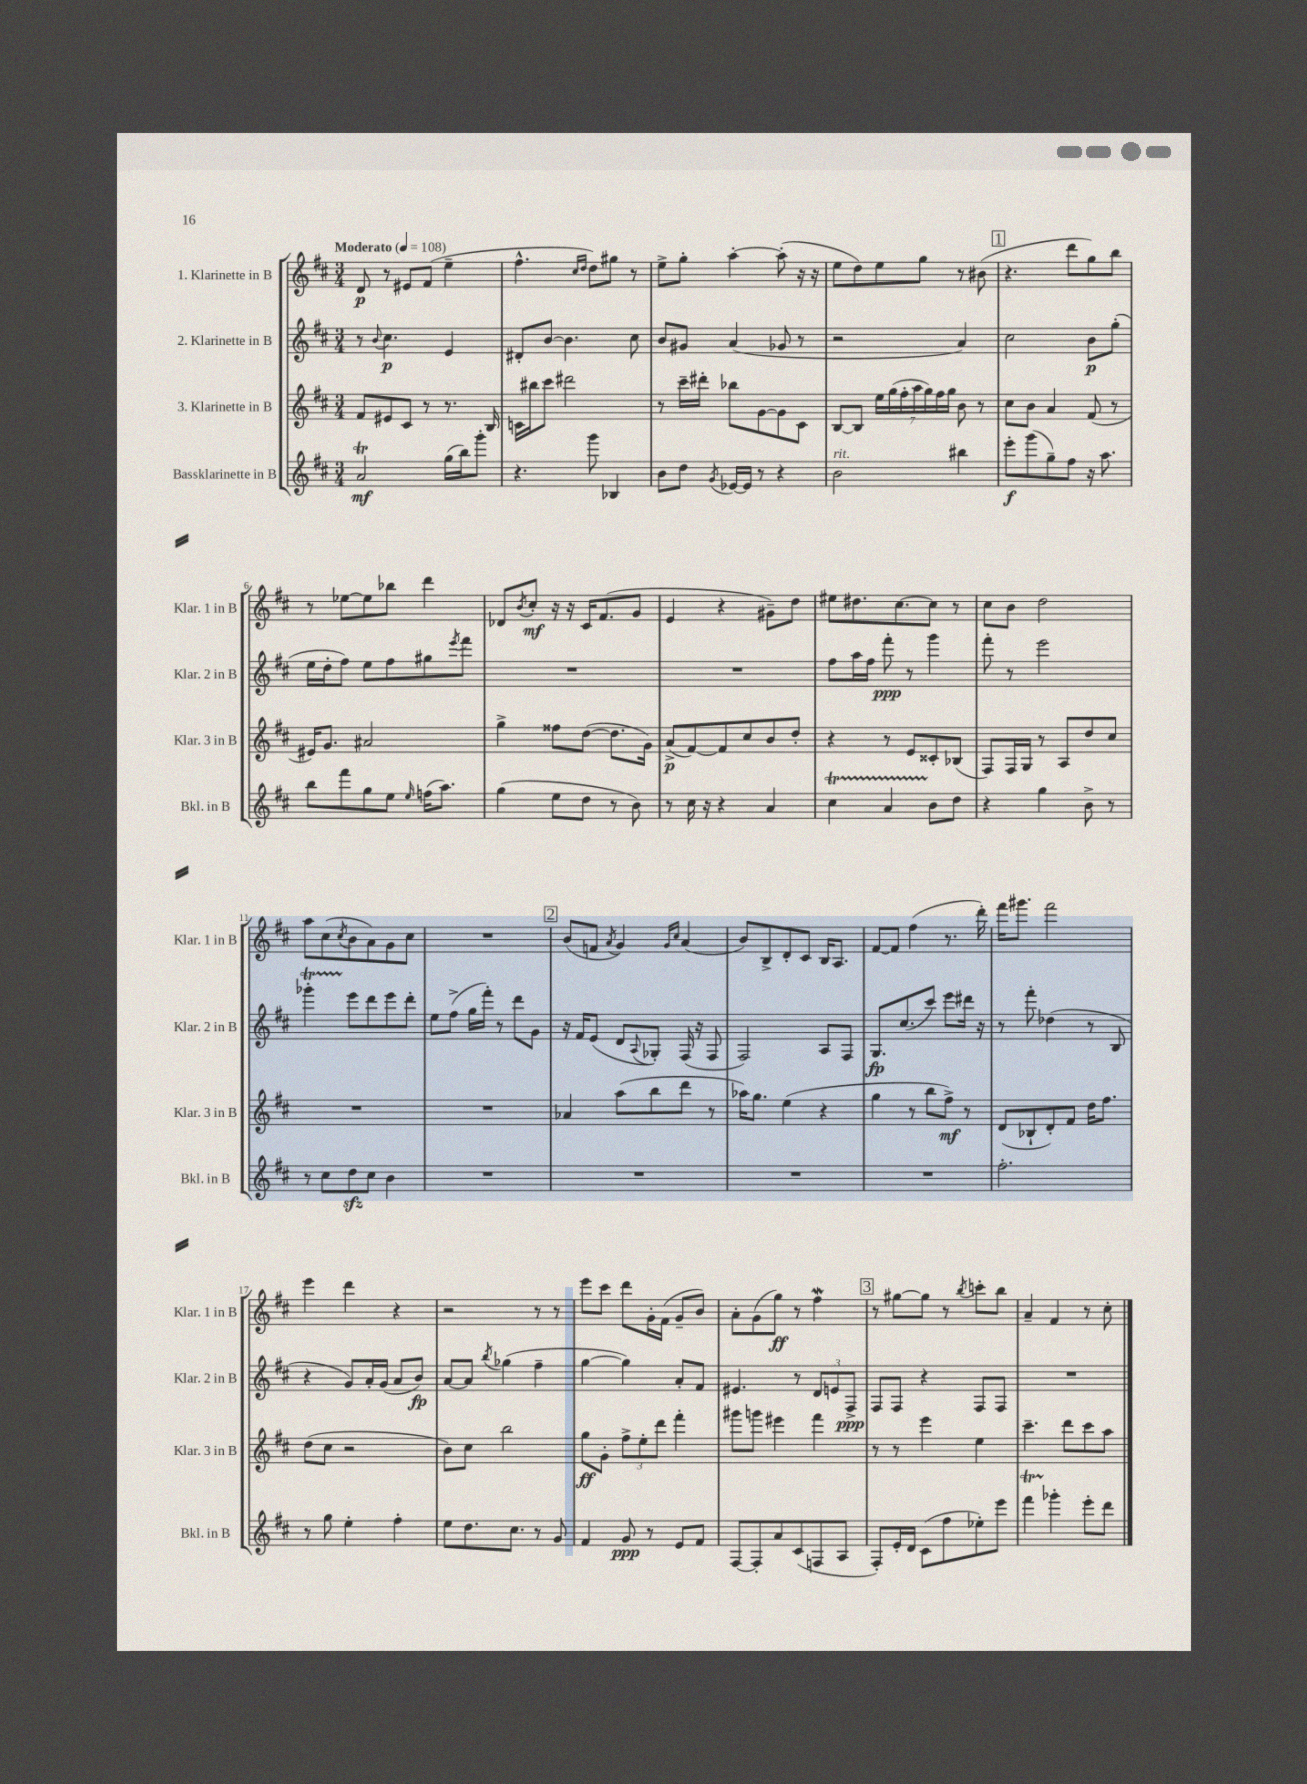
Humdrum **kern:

**kern	**dynam	**kern	**dynam	**kern	**dynam	**kern	**dynam
*part4	*part4	*part3	*part3	*part2	*part2	*part1	*part1
*staff4	*staff4	*staff3	*staff3	*staff2	*staff2	*staff1	*staff1
*I"Bassklarinette in B	*	*I"3. Klarinette in B	*	*I"2. Klarinette in B	*	*I"1. Klarinette in B	*
*I'Bkl. in B	*	*I'Klar. 3 in B	*	*I'Klar. 2 in B	*	*I'Klar. 1 in B	*
*clefG2	*	*clefG2	*	*clefG2	*	*clefG2	*
*k[f#c#]	*	*k[f#c#]	*	*k[f#c#]	*	*k[f#c#]	*
*M3/4	*	*M3/4	*	*M3/4	*	*M3/4	*
*MM108	*	*MM108	*	*MM108	*	*MM108	*
=1	=1	=1	=1	=1	=1	=1	=1
!	!	!	!	!	!	!LO:TX:a:B:t=Moderato	!
2aT/	mf	8f#/L	.	8r	.	8d/	p
.	.	.	.	8qqb/	.	.	.
.	.	8e#X/	.	4.cc#\	p	8r	.
.	.	8c#/J	.	.	.	8e#X/L	.
.	.	8r	.	.	.	(8f#/J	.
(16gg\LL	.	8.r	.	4e/	.	4ee~\	.
16bb\J)	.	.	.	.	.	.	.
8ggg'\J	.	.	.	.	.	.	.
.	.	16B/	.	.	.	.	.
=2	=2	=2	=2	=2	=2	=2	=2
4.r	.	16cn\LL	.	8d#X'/L	.	4.ff#^^\	.
.	.	16bb#X\J	.	.	.	.	.
.	.	8ccc#\J	.	[8b/J	.	.	.
.	.	2ddd#X\	.	4.b\]	.	.	.
.	.	.	.	.	.	16qqcc#/LL	.
.	.	.	.	.	.	16qqdd/JJ	.
8ggg\	.	.	.	.	.	8dd\L)	.
4B-X/	.	.	.	.	.	8gg#X\J	.
.	.	.	.	8cc#\	.	8r	.
=3	=3	=3	=3	=3	=3	=3	=3
8b\L	.	8r	.	8b/L	.	8ee^\L	.
8dd\J	.	16ccc#~\LL	.	8g#X/J	.	8gg'\J	.
.	.	16ddd#X'\JJ	.	.	.	.	.
8qg/	.	.	.	.	.	.	.
[16e-X/LL	.	8bb-X\L	.	(4a/	.	[4aa'\	.
16e-/JJ]	.	.	.	.	.	.	.
8r	.	[8g\	.	.	.	.	.
4r	.	8g\]	.	8g-X/	.	(8aa'\]	.
.	.	8c#\J	.	8r	.	16r	.
.	.	.	.	.	.	16r	.
=4	=4	=4	=4	=4	=4	=4	=4
!LO:TX:a:i:t=rit.	!	!	!	!	!	!	!
2b\	.	[8B/L	.	2r	.	8ee\L	.
.	.	8B/J]	.	.	.	8dd\)	.
.	.	28ee\LL	.	.	.	8ee\	.
.	.	(28gg\	.	.	.	.	.
.	.	28ff#'\	.	.	.	.	.
.	.	28aa\	.	.	.	.	.
.	.	.	.	.	.	8gg\J	.
.	.	28gg\)	.	.	.	.	.
.	.	28ff#\	.	.	.	.	.
.	.	28gg\JJ	.	.	.	.	.
4bb#X\	.	8b\	.	4a/)	.	8r	.
.	.	8r	.	.	.	(8b#X\	.
!!LO:REH:place=s1:t=1
=5	=5	=5	=5	=5	=5	=5	=5
8eee'\L	f	8cc#\L	.	2cc#\	.	4.r	.
(8ggg\	.	8b\J	.	.	.	.	.
8gg~\)	.	4a/	.	.	.	.	.
8ff#\J	.	.	.	.	.	8ddd\L	.
16r	.	(8f#/	.	8b\L	p	8gg\)	.
8.aa\	.	.	.	.	.	.	.
.	.	8r	.	(8gg'\J	.	8bb\J	.
!!LO:LB:g=z
=6	=6	=6	=6	=6	=6	=6	=6
8bb\L	.	16e#X/KL)	.	16ee\LL	.	8r	.
.	.	8.g/J	.	16dd'\J	.	.	.
8fff#\	.	.	.	8ff#\J)	.	[8ee-X\L	.
8gg\	.	2a#X/	.	8ee\L	.	8ee-\]	.
8ee\J	.	.	.	8ff#\	.	8bb-X\J	.
16qqee/	.	.	.	.	.	.	.
(16ffn\KL	.	.	.	8gg#X\	.	4ddd\	.
8.aa\J)	.	.	.	.	.	.	.
.	.	.	.	8qeee/	.	.	.
.	.	.	.	8fff#\J	.	.	.
=7	=7	=7	=7	=7	=7	=7	=7
(4gg\	.	4gg^\	.	2.r	.	8d-X/L	.
.	.	.	.	.	.	8qb/	.
.	.	.	.	.	.	8cc#'/J	mf
8ee\L	.	8ff##X\L	.	.	.	16r	.
.	.	.	.	.	.	16r	.
8dd\J	.	([8dd\J	.	.	.	16c#/KL	.
.	.	.	.	.	.	(8.f#/	.
8r	.	8.dd\L]	.	.	.	.	.
8b\)	.	.	.	.	.	8g/J	.
.	.	16g\Jk)	.	.	.	.	.
=8	=8	=8	=8	=8	=8	=8	=8
8r	.	(8a^/L	p	2.r	.	4e/	.
16cc#\	.	[8f#/)	.	.	.	.	.
16r	.	.	.	.	.	.	.
4r	.	8f#/]	.	.	.	4r	.
.	.	8cc#/	.	.	.	.	.
4a/	.	8b/	.	.	.	8g#X~\L)	.
.	.	8dd'/J	.	.	.	8dd\J	.
=9	=9	=9	=9	=9	=9	=9	=9
4cc#t\	.	4r	.	8ff#\L	.	8ee#X\L	.
.	.	.	.	16aa\L	.	8.dd#X\	.
.	.	.	.	16ff#\JJ	.	.	.
4aTTT/	.	8r	.	8fff#'\	ppp	.	.
.	.	.	.	.	.	[8.cc#\	.
.	.	8e/L	.	8r	.	.	.
8b\L	.	8c##X'/	.	4ggg\	.	8cc#\J]	.
8dd\J	.	(8B-X/J	.	.	.	8r	.
=10	=10	=10	=10	=10	=10	=10	=10
4r	.	8F#/L)	.	8fff#'\	.	8cc#\L	.
.	.	16F#/L	.	8r	.	8b\J	.
.	.	16G/JJ	.	.	.	.	.
4gg\	.	8r	.	2eee\	.	2dd\	.
.	.	8A/L	.	.	.	.	.
8b^\	.	8dd/	.	.	.	.	.
8r	.	8cc#/J	.	.	.	.	.
!!LO:LB:g=z
=11	=11	=11	=11	=11	=11	=11	=11
8r	.	2.r	.	4ggg-XT'\	.	8aa\L	.
8cc#\L	.	.	.	.	.	(8cc#\	.
.	.	.	.	.	.	8qcc#/	.
8ddzz\	.	.	.	8eee\L	.	8b\	.
8cc#\J	.	.	.	8ddd\	.	8a\)	.
4b\	.	.	.	8eee\	.	8g\	.
.	.	.	.	8ddd'\J	.	8cc#\J	.
=12	=12	=12	=12	=12	=12	=12	=12
2.r	.	2.r	.	8ee\L	.	2.r	.
.	.	.	.	(8ff#^\J	.	.	.
.	.	.	.	16gg\LL	.	.	.
.	.	.	.	16fff#'\JJ)	.	.	.
.	.	.	.	8r	.	.	.
.	.	.	.	8ddd\L	.	.	.
.	.	.	.	8g\J	.	.	.
!!LO:REH:place=s1:t=2
=13	=13	=13	=13	=13	=13	=13	=13
2.r	.	4a-X/	.	16r	.	(8b/L	.
.	.	.	.	16f#/KL	.	.	.
.	.	.	.	(8e/J	.	8fn/J	.
.	.	.	.	.	.	8qa/	.
.	.	(8aa\L	.	8d/L	.	4g/)	.
.	.	.	.	8qqA/	.	.	.
.	.	8bb\	.	8G-X'/J)	.	.	.
.	.	.	.	.	.	16qqg/LL	.
.	.	.	.	.	.	16qqcc#/JJ	.
.	.	8ddd\J	.	(16F#/	.	(4a/	.
.	.	.	.	16r	.	.	.
.	.	8r	.	8F#/	.	.	.
=14	=14	=14	=14	=14	=14	=14	=14
2.r	.	16aa-X\KL)	.	2F#/)	.	8b/L)	.
.	.	8.gg\J	.	.	.	.	.
.	.	.	.	.	.	8B^/	.
.	.	(4ee\	.	.	.	8d'/	.
.	.	.	.	.	.	8c#/J	.
.	.	4r	.	8A/L	.	16B/KL	.
.	.	.	.	.	.	8.A/J	.
.	.	.	.	8F#/J	.	.	.
=15	=15	=15	=15	=15	=15	=15	=15
2.r	.	4gg\	.	8.G/L	fp	[8f#/L	.
.	.	.	.	.	.	8f#/J]	.
.	.	.	.	(8.cc#/	.	.	.
.	.	8r	.	.	.	(4ff#\	.
.	.	8bb\L	.	8ccc#/J)	.	.	.
.	.	8ff#^\J)	mf	8eee\L	.	8.r	.
.	.	8r	.	16ddd#X\Jk	.	.	.
.	.	.	.	16r	.	16ddd'\)	.
=16	=16	=16	=16	=16	=16	=16	=16
2.ff#'\	.	(8d/L	.	8r	.	16fff#\KL	.
.	.	.	.	.	.	8.ggg#X\J	.
.	.	8B-X`/	.	8fff#'\	.	.	.
.	.	8d'/)	.	(4dd-X\	.	2fff#\	.
.	.	8f#/J	.	.	.	.	.
.	.	16dd\KL	.	8r	.	.	.
.	.	8.ff#\J	.	.	.	.	.
.	.	.	.	8B/	.	.	.
!!LO:LB:g=z
=17	=17	=17	=17	=17	=17	=17	=17
8r	.	(8dd\L	.	4r	.	4eee\	.
8gg\	.	8cc#\J	.	.	.	.	.
4ee'\	.	2r	.	8g/L)	.	4ddd\	.
.	.	.	.	16a'/L	.	.	.
.	.	.	.	(16g/JJ	.	.	.
4ff#'\	.	.	.	8a/L	.	4r	.
.	.	.	.	8b/J)	fp	.	.
=18	=18	=18	=18	=18	=18	=18	=18
8ee\L	.	8b\L)	.	[8a/L	.	2r	.
8.dd\	.	8cc#\J	.	8a/J]	.	.	.
.	.	.	.	8qbb/	.	.	.
.	.	2bb\	.	(4gg-X\	.	.	.
8.cc#\J	.	.	.	.	.	.	.
8r	.	.	.	4ff#~\	.	8r	.
8g/	.	.	.	.	.	8r	.
=19	=19	=19	=19	=19	=19	=19	=19
4f#/	.	8gg\L	ff	[4gg\	.	8eee\L	.
.	.	8g'\J	.	.	.	8ccc#\J	.
8g/	ppp	12ff#^\L	.	4gg\])	.	8ddd\L	.
.	.	12ee'\	.	.	.	.	.
8r	.	.	.	.	.	16g'\L	.
.	.	12ddd\J	.	.	.	.	.
.	.	.	.	.	.	(16f#\JJ	.
8e/L	.	4fff#'\	.	8a'/L	.	8g~/L	.
8f#/J	.	.	.	8f#/J	.	8b/J)	.
=20	=20	=20	=20	=20	=20	=20	=20
[8F#/L	.	8ggg#X\L	.	4.e#X/	.	8a'\L	.
8F#'/]	.	8gggn\J	.	.	.	(8g\	.
8a/	.	4eee#X\	.	.	.	8gg\J)	ff
(8c#/	.	.	.	8r	.	8r	.
8Fn/	.	4fff#\	.	12d/L	.	4ff#W\	.
.	.	.	.	12en/	.	.	.
8A/J	.	.	.	.	.	.	.
.	.	.	.	12F#^/J	ppp	.	.
!!LO:REH:place=s1:t=3
=21	=21	=21	=21	=21	=21	=21	=21
8F#'/L)	.	8r	.	8F#/L	.	8r	.
16e'/L	.	8r	.	8F#/J	.	[8gg#X\L	.
16d/JJ	.	.	.	.	.	.	.
(8c#\L	.	4eee\	.	4r	.	8gg#\J]	.
8ff#\	.	.	.	.	.	8r	.
.	.	.	.	.	.	8qbb/	.
8ee-X'\)	.	4ee\	.	8F#/L	.	8cccn'\L	.
8eee\J	.	.	.	8F#/J	.	8bb\J	.
=22	=22	=22	=22	=22	=22	=22	=22
4fff#t\	.	4.ccc#~\	.	2.r	.	4a~/	.
4ggg-X'\	.	.	.	.	.	4f#/	.
.	.	8ddd\L	.	.	.	.	.
8eee'\L	.	8ccc#\	.	.	.	8r	.
8ddd\J	.	8aa\J	.	.	.	8cc#'\	.
==	==	==	==	==	==	==	==
*-	*-	*-	*-	*-	*-	*-	*-
